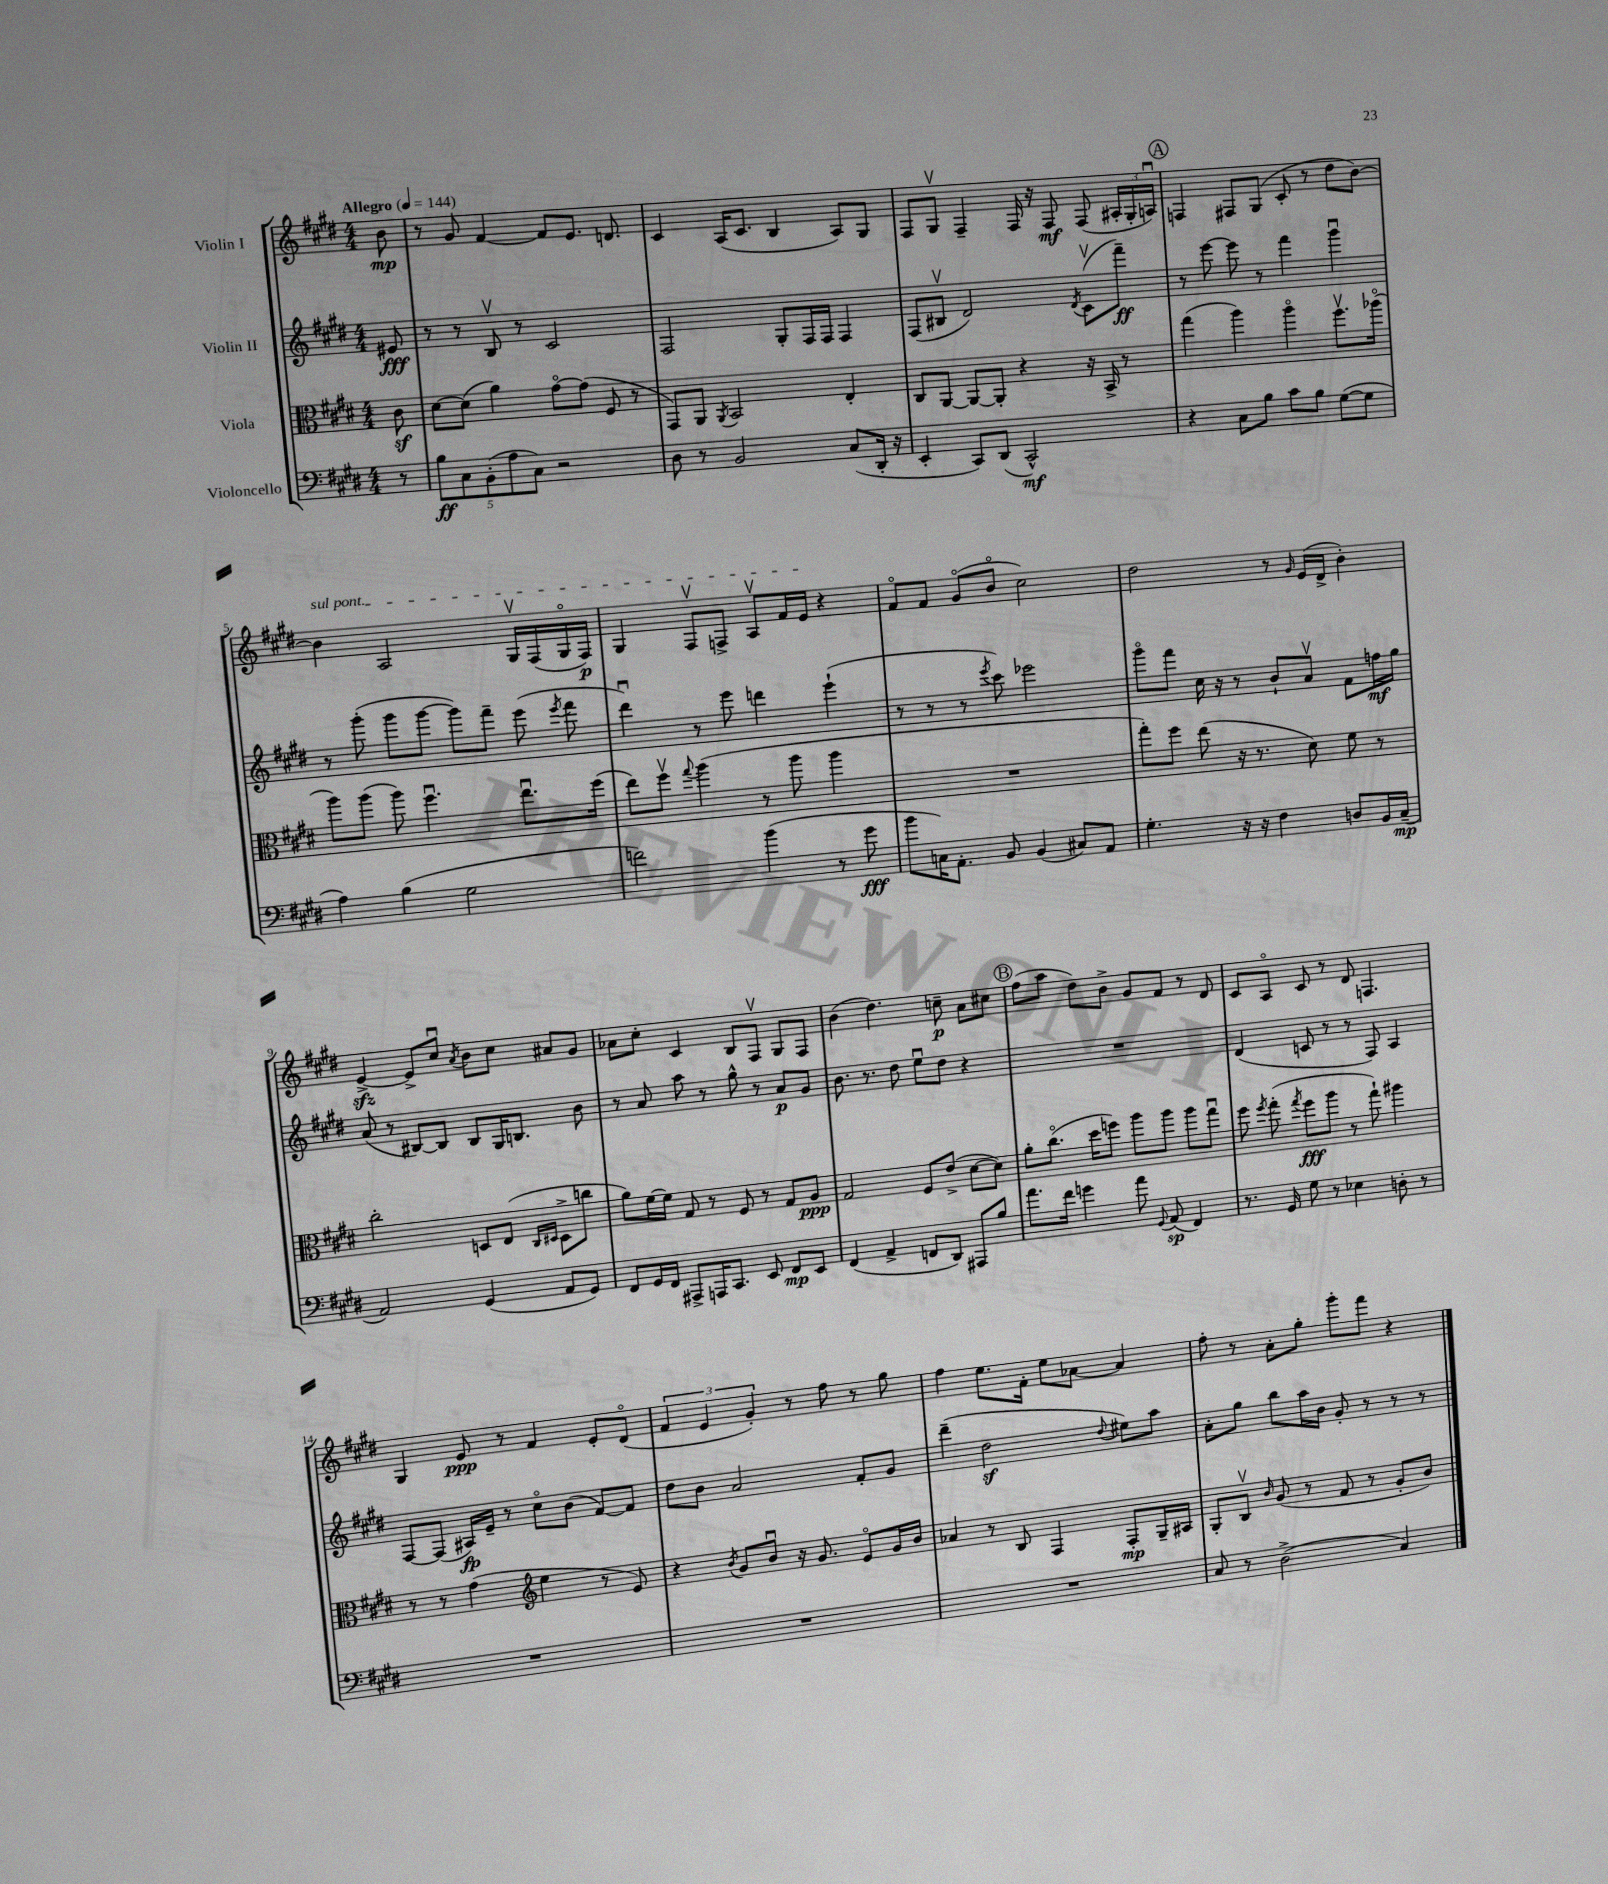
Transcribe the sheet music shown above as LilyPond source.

<<
\new StaffGroup <<
\new Staff = "s0" \with { instrumentName = "Violin I" } {
    \clef treble \key e \major \numericTimeSignature \time 4/4 \partial 8 \tempo "Allegro" 4 = 144
    \autoBeamOff b'8\mp |
    r8 gis'8 fis'4~ fis'8[ e'8.] d'8. |
    cis'4 a16[( cis'8.] b4 a8[) gis8] |
    fis8[ gis8]\upbow fis4-- fis16 r16 fis8\mf fis8( \tuplet 3/2 { ais16[-. gis16-. a16]\downbow) } |
    \mark \markup { \circle "A" } f4 fis8[ gis8]( cis'8-. r8 dis''8[ b'8]~) |
    \once \override TextSpanner.bound-details.left.text = \markup { \italic "sul pont." } b'4\startTextSpan a2 gis16[\upbow fis16( gis16\flageolet fis16]\p) |
    gis4 fis8[\upbow f8]-> a8[\upbow fis'16 e'16]\stopTextSpan r4 |
    fis'8[\flageolet fis'8] gis'8[\flageolet( b'8]\flageolet cis''2) |
    dis''2 r8 \grace { gis'16 } e'16[( dis'16]-> b'4-.) |
    e'4~->\sfz e'8[-> cis''8]\downbow \acciaccatura { a'8 } b'8[ cis''8] ais'8[ gis'8] |
    aes'8[ cis''8]-. cis'4 b8[ fis8]\upbow gis8[ fis8] |
    b'4( dis''4.) c''8--\p a'8[ cis''8] |
    \mark \markup { \circle "B" } fis''8[( a''8] dis''8[) b'8]-> gis'8[ fis'8] r8 dis'8 |
    cis'8[ a8]\flageolet cis'8 r8 dis'8 f4. |
    gis4 e'8\ppp r8 fis'4 e'8[-. dis'8]\flageolet( |
    \tuplet 3/2 { fis'4 e'4 gis'4-.) } r8 fis''8 r8 gis''8 |
    fis''4 e''8.[ fis'16]-. e''8[ aes'8]~ aes'4 |
    fis''8-. r8 a'8[-. gis''8]-. gis'''8[-. fis'''8] r4 \bar "|." |
}
\new Staff = "s1" \with { instrumentName = "Violin II" } {
    \clef treble \key e \major \numericTimeSignature \time 4/4 \partial 8
    \autoBeamOff eis'8\fff |
    r8 r8 b8\upbow r8 cis'2 |
    fis2 gis8[-. fis16 fis16] fis4 |
    fis8[( bis8]\upbow dis'2) \acciaccatura { dis'8 } cis'8[\upbow( fis'''8]--\ff) |
    \mark \markup { \circle "A" } r8 e'''8~ e'''8 r8 fis'''4 gis'''4\downbow |
    r8 gis'''8-.( gis'''8[ gis'''8]~ gis'''8[) fis'''8]-- e'''8( \acciaccatura { e'''8 } fis'''8 |
    dis'''4\downbow) r8 e'''8 d'''4 e'''4-!( |
    r8 r8 r8 \acciaccatura { e'''8 } cis'''8) ees'''2 |
    gis'''8[\flageolet fis'''8] cis''16 r16 r8 b'8[-! a'8]\upbow fis'8[ f''16\mf gis''16] |
    a'8( r8 bis8[~) bis8] bis8[ gis16 b8.] b'8 |
    r8 a'8 a''8 r8 gis''8-^ r8 a'8[\p gis'8] |
    b'8. r8. dis''8 e''8[\downbow dis''8] r4 |
    \mark \markup { \circle "B" } R1 |
    dis'4( c'8 r8 r8 fis8) a4 |
    fis8[~ fis8]( ais16[\fp) e'16]-- r8 cis''8[\flageolet b'8]( fis'8[~) fis'8] |
    dis''8[ b'8] a'2 fis'8[-. gis'8] |
    dis'''4--( dis''2\sf \appoggiatura { dis''8 } eis''8[) a''8] |
    a'8[-. gis''8] b''8[ a''16 b'16] gis'8-. r8 r8 r8 \bar "|." |
}
\new Staff = "s2" \with { instrumentName = "Viola" } {
    \clef alto \key e \major \numericTimeSignature \time 4/4 \partial 8
    \autoBeamOff cis'8\sf |
    dis'8[~ dis'8]( a'4) gis'8[~\flageolet gis'8]( fis8 r8 |
    gis,8[) a,8] \acciaccatura { a,8 } b,2 e4-. |
    cis8[ a,8]~ a,8[~ a,8]-. r4 r16 b,16-> r8 |
    \mark \markup { \circle "A" } gis''4( a''4) a''4\flageolet fis''8.[\upbow aes''16]\flageolet( |
    a''8[) a''8]( a''8) fis''4.\downbow e''8.[\downbow fis''16]( |
    e''8[) fis''8]\upbow \appoggiatura { gis''8 } a''4( r8 a''8 a''4 |
    R1 |
    gis''8[-.) fis''8] e''8( r16 r8. dis'8) fis'8 r8 |
    cis''2-. d8[ e8]( \grace { cis16[ dis16] } dis8[-> c''8] |
    a'8[) fis'16~ fis'16] gis8 r8 fis8 r8 gis8[ a8]\ppp |
    gis2 fis8[ e'8]->( dis'8[~ dis'8]) |
    \mark \markup { \circle "B" } a'8[-. cis''8.]\flageolet( dis''16[ f''8]) a''8[ a''8] a''8[ gis''8]\downbow |
    fis''8 \acciaccatura { fis''8 } gis''8-.( \acciaccatura { gis''8 } fis''8[\fff a''8] r8 gis''8-!) ais''4 |
    r8 r8 gis'4( \clef treble e''4 r8 e'8) |
    r4 \acciaccatura { b'8 } gis'8[ b'8]\downbow r16 gis'8. e'8[\flageolet gis'16 b'16] |
    aes'4 r8 b8 fis4 fis8[-.\mp gis16-- ais16] |
    gis8[-. b8]\upbow \grace { b'16 } gis'8( r8 fis'8 r8 gis'8[-. b'8]) \bar "|." |
}
\new Staff = "s3" \with { instrumentName = "Violoncello" } {
    \clef bass \key e \major \numericTimeSignature \time 4/4 \partial 8
    \autoBeamOff r8 |
    \tuplet 5/4 { b8[\ff cis8 b,8-.( a8 cis8]) } r2 |
    dis8 r8 b,2 cis8[( dis,16]-. r16 |
    e,4-. cis,8[) dis,8]( cis,2-^\mf) |
    \mark \markup { \circle "A" } r4 cis8[ b8] cis'8[ b8] gis8[~( gis8] |
    a4) b4( gis2 |
    f'2) b'4( r8 gis'8\fff |
    b'8[ c16) a,8.]-. b,8 b,4( cis8[) a,8] |
    gis4.-. r16 r16 fis4 d8[ b,16 cis16]--\mp( |
    a,2) gis,4( a,8[ gis,8]) |
    fis,8[ gis,16 fis,16] ais,,8[-> a,,16 cis,8.] e,8 fis,8[\mp e,8] |
    fis,4( a,4-> f,8[ dis,8]) ais,,8[ b8] |
    \mark \markup { \circle "B" } a'8.[ fis'16] g'4 a'8 \appoggiatura { gis,8 } a,8\sp( fis,4) |
    r8. gis,16 gis8 r8 ees4 d8-. r8 |
    R1 |
    R1 |
    R1 |
    cis8 r8 dis2->( cis4) \bar "|." |
}
>>
>>
